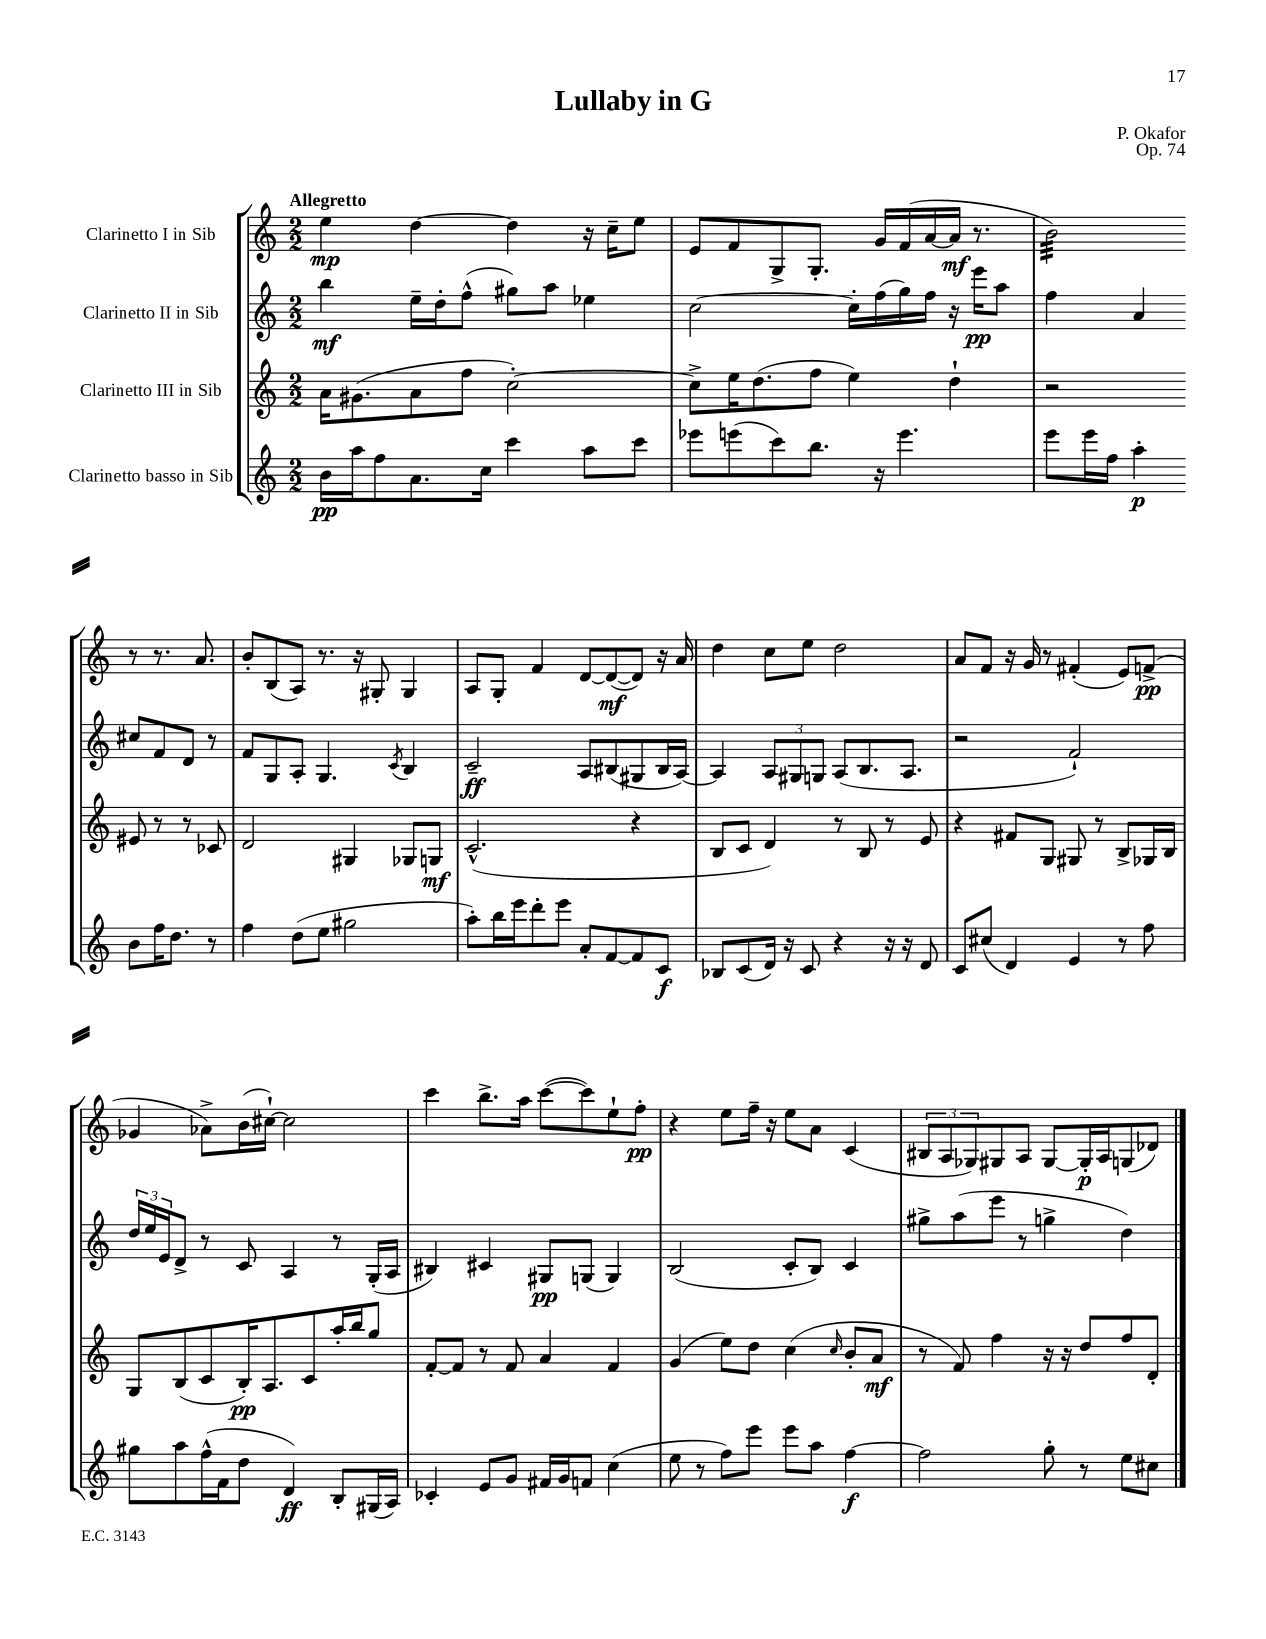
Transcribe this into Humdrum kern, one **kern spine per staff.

**kern	**kern	**kern	**kern
*staff4	*staff3	*staff2	*staff1
*clefG2	*clefG2	*clefG2	*clefG2
*k[]	*k[]	*k[]	*k[]
*M2/2	*M2/2	*M2/2	*M2/2
16b	16a	4bb	4ee
16aa	(8.g#	.	.
8ff	.	.	.
8.a	8a	16ee~	[4dd
.	.	16dd'	.
.	8ff	(8ff^^	.
16cc	.	.	.
4ccc	[2cc')	8gg#)	4dd]
.	.	8aa	.
8aa	.	4ee-	16r
.	.	.	16cc~
8ccc	.	.	8ee
=	=	=	=
8eee-	8cc^]	[2cc	8e
(8eee	16ee	.	8f
.	(8.dd	.	.
8ccc)	.	.	8G^
8.bb	8ff	.	8.G'
.	4ee)	16cc']	.
16r	.	(16ff	16g
4.eee	.	16gg)	(16f
.	.	16ff	[16a
.	4dd`	16r	16a]
.	.	16eee	8.r
.	.	8aa	.
=	=	=	=
8eee	2r	4ff	2b)
16eee	.	.	.
16ff	.	.	.
4aa'	.	4a	.
8b	8e#	8cc#	8r
16ff	8r	8f	8.r
8.dd	.	.	.
.	8r	8d	.
.	.	.	8.a
8r	8c-	8r	.
=	=	=	=
4ff	2d	8f	8b'
.	.	8G	(8B
(8dd	.	8A'	8A)
8ee	.	4.G	8.r
2gg#	4G#	.	.
.	.	.	16r
.	.	.	8G#'
.	.	8qc	.
.	8G-	4B	4G#
.	8G	.	.
=	=	=	=
8aa')	(2.c^^	2c~	8A
16bb	.	.	8G'
16eee	.	.	.
8ddd'	.	.	4f
8eee	.	.	.
8a'	.	8A	[8d
[8f	.	(8B#	(8d_
8f]	4r	8G#	8d])
8c	.	16B#	16r
.	.	[16A)	16a
=	=	=	=
8B-	8B	4A]	4dd
(8c	8c	.	.
16d)	4d)	12A	8cc
16r	.	.	.
.	.	12G#	.
8c	.	.	8ee
.	.	12G	.
4r	8r	(8A	2dd
.	8B	8.B	.
16r	8r	.	.
16r	.	8.A	.
8d	8e	.	.
=	=	=	=
8c	4r	2r	8a
(8cc#	.	.	8f
4d)	8f#	.	16r
.	.	.	16g
.	8G	.	8r
4e	8G#	2f`)	(4f#'
.	8r	.	.
8r	8B^	.	8e)
8ff	16G-	.	(8f^
.	16B	.	.
=	=	=	=
8gg#	8G	24dd	4g-
.	.	24ee	.
.	.	24e	.
8aa	(8B	8d^	.
(16ff^^	8c	8r	8a-^)
16f	.	.	.
8dd	16B')	8c	(16b
.	8.A	.	[16cc#`)
4d)	.	4A	2cc#]
.	8c	.	.
8B'	16aa'	8r	.
.	16bb	.	.
(16G#	8gg	(16G'	.
16A)	.	16A	.
=	=	=	=
4c-'	[8f'	4B#)	4ccc
.	8f]	.	.
8e	8r	4c#	8.bb^
8g	8f	.	.
.	.	.	16aa
16f#	4a	8G#	([8ccc
16g	.	.	.
8f	.	(8G	8ccc])
(4cc	4f	4G)	8ee`
.	.	.	8ff'
=	=	=	=
8ee	(4g	(2B	4r
8r	.	.	.
8ff)	8ee)	.	8ee
8eee	8dd	.	16ff~
.	.	.	16r
8eee	(4cc	8c'	8ee
8aa	.	8B)	8a
.	16qqcc	.	.
[4ff	8b'	4c	(4c
.	8a	.	.
=	=	=	=
2ff]	8r	8gg#^	12B#
.	.	.	12A
.	8f)	(8aa	.
.	.	.	12G-)
.	4ff	8eee	8G#
.	.	8r	8A
8gg'	16r	4gg^	[8G#
.	16r	.	.
8r	8dd	.	16G#']
.	.	.	16A
8ee	8ff	4dd)	(8G
8cc#	8d'	.	8d-)
==	==	==	==
*-	*-	*-	*-
